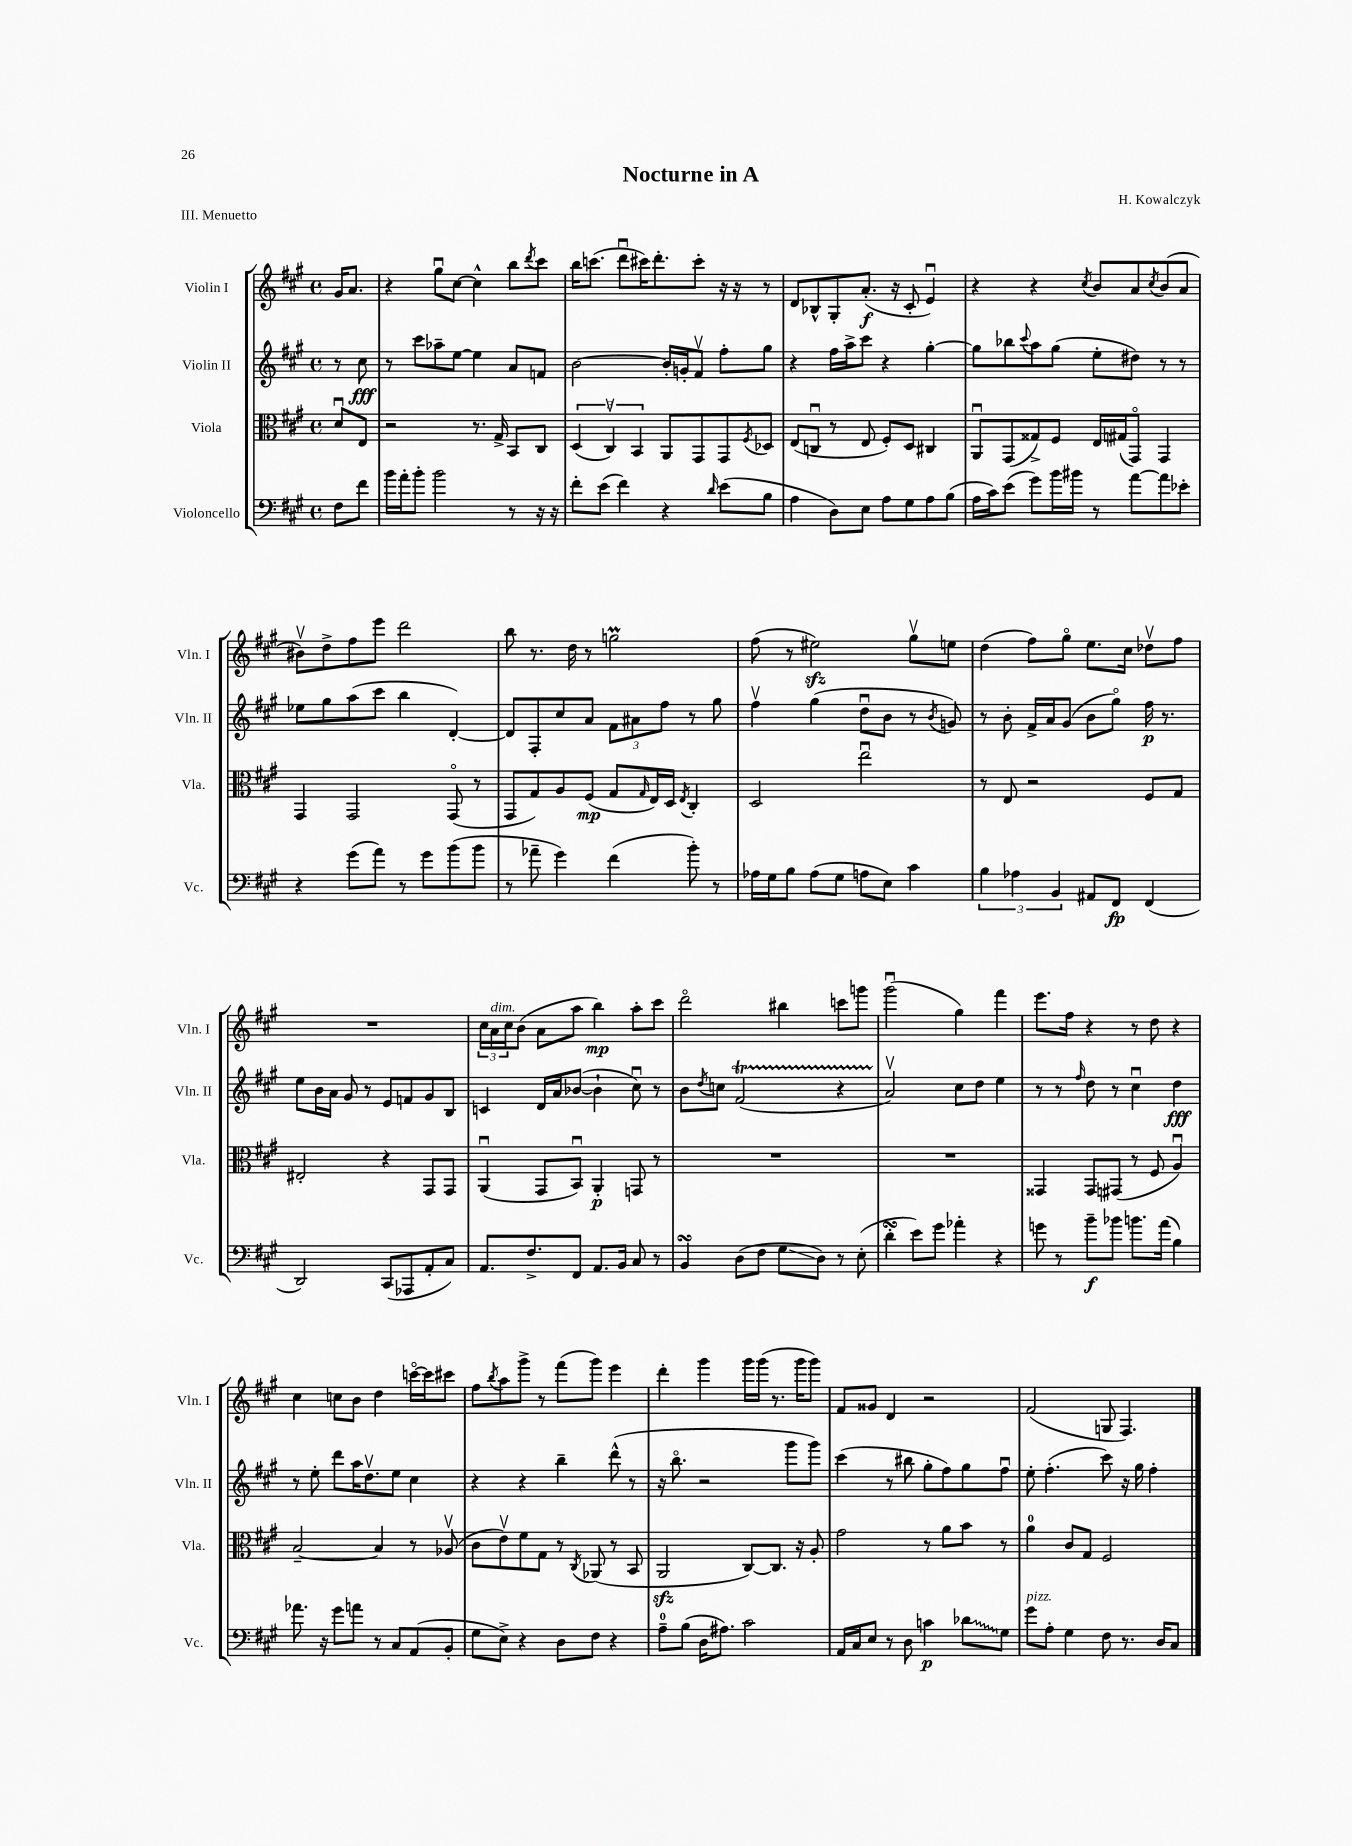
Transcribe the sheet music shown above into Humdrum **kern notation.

**kern	**kern	**kern	**kern
*staff4	*staff3	*staff2	*staff1
*clefF4	*clefC3	*clefG2	*clefG2
*k[f#c#g#]	*k[f#c#g#]	*k[f#c#g#]	*k[f#c#g#]
*M4/4	*M4/4	*M4/4	*M4/4
*met(c)	*met(c)	*met(c)	*met(c)
8F#	8du	8r	16g#
.	.	.	8.a
8f#	8E	8cc#	.
=	=	=	=
16b	2r	8r	4r
16a'	.	.	.
8b'	.	8ccc#	.
2b	.	8aa-~	8gg#u
.	.	[8ee	[8cc#
.	8.r	4ee]	4cc#^^]
.	16G#^	.	.
8r	8BB	8a	8bb
.	.	.	8qddd
16r	8C#	8f	8ccc#
16r	.	.	.
=	=	=	=
8f#'	(6D	[2b	16bb
.	.	.	(8.ccc
(8e	.	.	.
.	6C#v)	.	.
4f#)	.	.	8dddu
.	6BB	.	.
.	.	.	16ccc#)
.	.	.	8.ddd'
4r	8AA	16b']	.
.	.	16g'	.
.	8GG#	8f#v	8ccc#'
16qqd	.	.	.
(8e	8GG#	8ff#'	16r
.	.	.	16r
.	8qF#	.	.
8B	8D-	8gg#	8r
=	=	=	=
4A	(8E	4r	8d
.	8Cu	.	8B-^^
8D)	8r	16ff#	8G#'
.	.	16aa^	.
8E	8E	8ccc#	(8.a'
8A	8F#')	4r	.
.	.	.	16r
8G#	8D	.	8c#'
8A	4C#	[4gg#'	4eu)
(8B	.	.	.
=	=	=	=
16A	8AAu	8gg#]	4r
16c#)	.	.	.
(8e	(8GG#	8bb-	.
.	.	8qqccc#	.
8g#)	8G##^)	8aa	4r
16b	8F#	(8gg#	.
16b#	.	.	.
.	.	.	8qcc#
8r	16E	8ee'	8b
.	(16G#	.	.
[8a	8GG#o)	8dd#)	8a
.	.	.	8qcc#
8a]	4GG#	8r	(8b
8e-'	.	8r	8a
=	=	=	=
4r	4GG#	8ee-	8b#v)
.	.	8gg#	8dd^
(8g#	2GG#	(8aa	8ff#
8a)	.	8ccc#	8eee
8r	.	4bb	2ddd
8g#	.	.	.
(8b	(8GG#o	[4d')	.
8b	8r	.	.
=	=	=	=
8r	8GG#	8d]	8bb
8a-~	8G#)	8F#'	8.r
4g#)	8A	8cc#	.
.	.	.	16dd
.	(8F#	8a	8r
(4f#	8G#	12f#	2gg
.	.	12a#	.
.	16qqG#	.	.
.	16E)	.	.
.	.	12ff#	.
.	16D	.	.
.	8qE	.	.
8b')	4C#'	8r	.
8r	.	8gg#	.
=	=	=	=
16A-	2D	4ff#v	(8ff#
16G#	.	.	.
8B	.	.	8r
(8A-	.	(4gg#	2ee#)
8G#	.	.	.
8A	2eeu	8ddu	.
8E)	.	8b	.
4c#	.	8r	8gg#v
.	.	8qb	.
.	.	8g)	8ee
=	=	=	=
6B	8r	8r	(4dd
.	8E	8b'	.
6A-	.	.	.
.	2r	16f#^	8ff#)
.	.	16a	.
6BB	.	.	.
.	.	(8g#	8gg#o
8AA#	.	8b	8.ee
8FF#	.	8gg#o)	.
.	.	.	16cc#
(4FF#	8F#	16ff#	8dd-v
.	.	8.r	.
.	8G#	.	8ff#
=	=	=	=
2DD)	2E#'	8ee	1r
.	.	16b	.
.	.	16a	.
.	.	8g#	.
.	.	8r	.
(8CC#	4r	8e	.
8AAA-	.	8f	.
8AA'	8GG#	8g#	.
8C#)	8GG#	8B	.
=	=	=	=
8.AA	(4AAu	4c	24cc#
.	.	.	24a
.	.	.	24cc#
.	.	.	(8b
8.F#^	.	.	.
.	8GG#	16d	8a
.	.	16a	.
8FF#	8BBu)	([8b-	8aa
8.AA	4AA'	4b-`]	4bb)
16BB	.	.	.
8C#	8GG	8cc#u)	8aa'
8r	8r	8r	8ccc#
=	=	=	=
4BB	1r	8b	2dddo
.	.	8qdd	.
.	.	8cc	.
(8D	.	(2f#	.
8F#	.	.	.
8G#	.	.	4bb#
8D)	.	.	.
8r	.	4r	8ccc
(8E'	.	.	8ggg
=	=	=	=
4d'	1r	2av)	(2ggg#u
8e)	.	.	.
8g#	.	.	.
4a-'	.	8cc#	4gg#)
.	.	8dd	.
4r	.	4ee	4fff#
=	=	=	=
8g	4GG##	8r	8.eee
8r	.	8r	.
.	.	.	16ff#
.	.	16qqff#	.
8b~	8GG##	8dd	4r
8b-	(8GG#	8r	.
8.b	8r	4cc#u	8r
.	8F#	.	8dd
(16a	.	.	.
4B)	4Au)	4dd	4r
=	=	=	=
8.a-	[2B~	8r	4cc#
.	.	8ee'	.
16r	.	.	.
8g#	.	8ddd	8cc
8a	.	16aa	8b
.	.	8.ddv	.
8r	4B]	.	4dd
8C#	.	8ee	.
(8AA	8r	4cc#	[16ccco
.	.	.	16ccc]
8BB'	(8A-v	.	8ccc#
=	=	=	=
8G#	8c#	4r	8ff#
.	.	.	8qbb
8E^)	8ev)	.	8aa
4r	8f#	4r	8ggg#^
.	8G#	.	8r
8D	8r	4bb~	(8fff#
.	8qC#	.	.
8F#	(8AA-	.	8ggg#)
4r	8r	(8ddd^^	4eee
.	8BB	8r	.
=	=	=	=
8A~	2AA	16r	4ddd'
.	.	8.bbo	.
(8B	.	.	.
16D	.	2r	4ggg#
8.A#)	.	.	.
2c#	[8C#)	.	16ggg#
.	.	.	(16ggg#
.	8.C#]	.	8.r
.	.	8ggg#	.
.	16r	.	16ggg#
.	8A'	8ggg#)	8ggg#)
=	=	=	=
16AA	2g#	(4ccc#	8f#
16C#	.	.	.
8E	.	.	8g##
8r	.	8r	4d
8D	.	8bb#	.
4c	8r	8gg#'	2r
.	8a	8ff#)	.
8d-	8b	8gg#	.
8G#	8r	8ff#u	.
=	=	=	=
8g#	4a	8ee'	(2f#
8A'	.	(4.ff#'	.
4G#	8c#	.	.
.	8G#	.	.
8F#	2F#	8ccc#)	8G
8.r	.	16r	4.F#)
.	.	16gg#	.
.	.	4ff#'	.
16D	.	.	.
8C#	.	.	.
==	==	==	==
*-	*-	*-	*-
